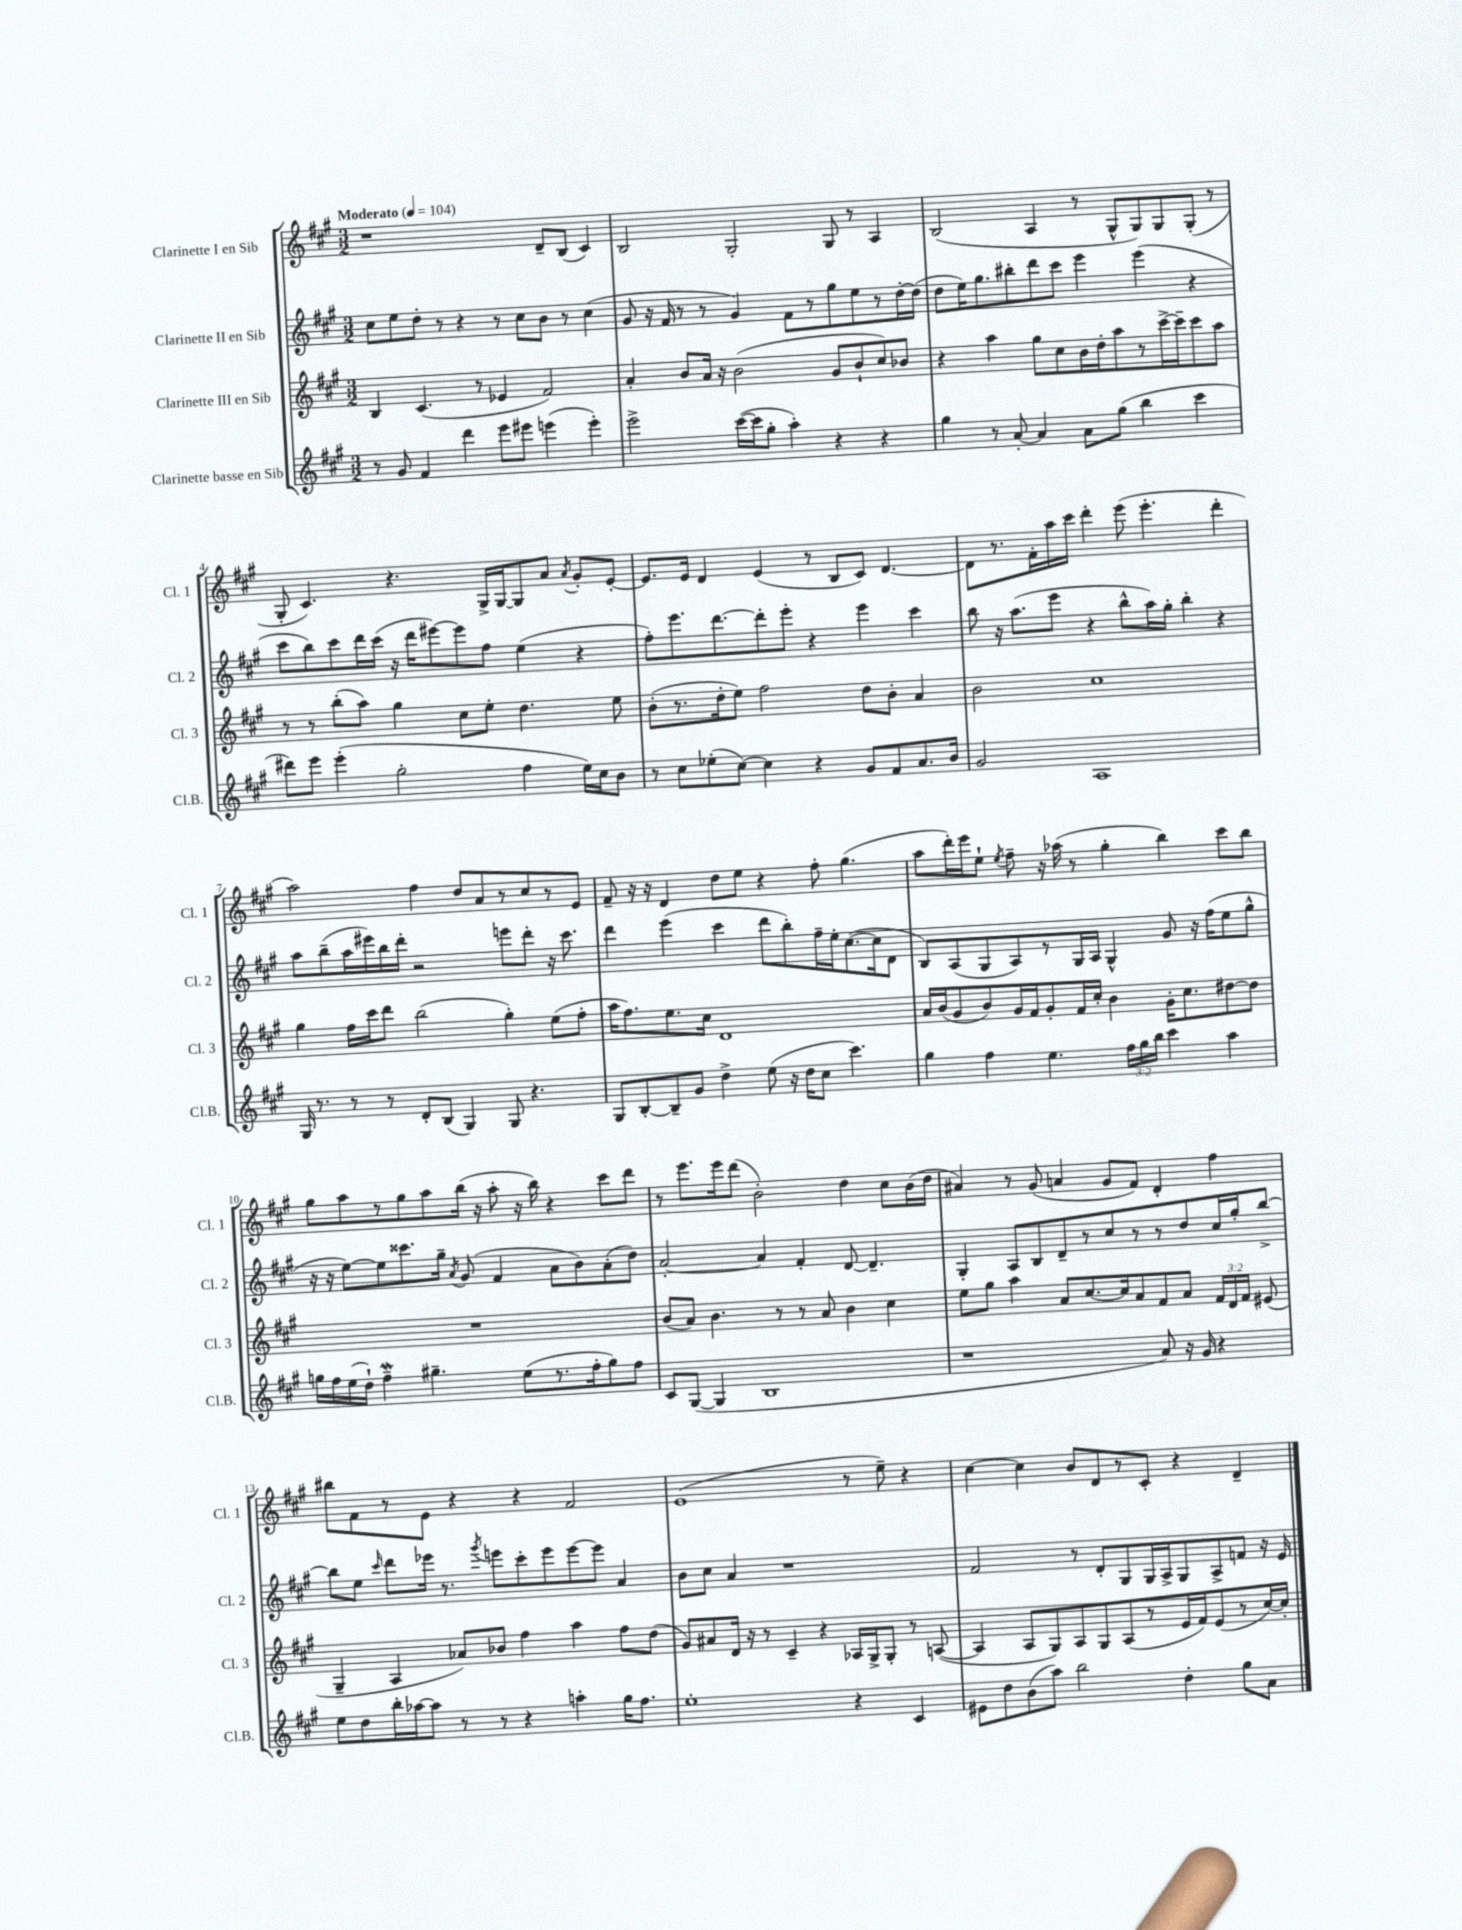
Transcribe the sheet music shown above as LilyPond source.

<<
\new StaffGroup <<
\new Staff = "s0" \with { instrumentName = "Clarinette I en Sib" shortInstrumentName = "Cl. 1" } {
    \clef treble \key a \major \numericTimeSignature \time 3/2 \tempo "Moderato" 4 = 104
    \autoBeamOff r1 d'8[-- b8]( cis'4) |
    b2 gis2-. gis8 r8 a4 |
    b2( a4 r8 gis8[-^ gis8) gis8 gis8]-.( r8 |
    gis8-. cis'4.) r4. gis16[-> gis16~ gis8 a'8] \acciaccatura { a'8 } gis'8[-. e'8]~-. |
    e'8.[ e'16] d'4 e'4( r8 b8[ cis'8]) d'4.~ |
    d'8[ r8. fis'16-. a''16 cis'''16] d'''4-. e'''8( e'''4.-. d'''4-. |
    a''2) fis''4 d''8[ a'8 r8 cis''8 r8 e'8] |
    fis'8-- r16 r16 d'4 d''8[ e''8] r4 fis''8-. gis''4.( |
    a''8[ d'''16-.) e'''16 e''8]-! \acciaccatura { e''8 } fis''8-- r16 aes''16( r8 gis''4-. b''4) cis'''8[ b''8] |
    gis''8[ a''8 r8 gis''8 a''8 b''16]( r16 a''8-. r16 b''16) r4 cis'''8[ d'''8] |
    r8 e'''8.[ e'''16 d'''8]( b'2-.) d''4 cis''8[ b'16( d''16] |
    ais'4) r8 gis'8( a'4 gis'8[ fis'8]) d'4-. fis''4 |
    bis''8[ fis'8 r8 e'8] r4 r4 fis'2 |
    e'1( r8 e''8--) r4 |
    cis''4~ cis''4 b'8[ d'8 r8 cis'8]-. r4 d'4-- \bar "|." |
}
\new Staff = "s1" \with { instrumentName = "Clarinette II en Sib" shortInstrumentName = "Cl. 2" } {
    \clef treble \key a \major \numericTimeSignature \time 3/2
    \autoBeamOff cis''8[ e''8 d''8]-. r8 r4 r8 cis''8[ b'8] r8 cis''4( |
    gis'8 r16 fis'16 r8 r8 gis'4) fis'8[ r8 gis''8 e''8 r8 d''16~-. d''16]( |
    d''8[ e''16) gis''8. bis''8-. d'''8 cis'''8] e'''4 e'''4( r4 |
    cis'''8[ b''8) cis'''8 d'''16 cis'''16]( r16 d'''16[ eis'''8~) eis'''8 fis''8] e''4( r4 |
    fis''8[-.) e'''8. d'''8.~ d'''8-. e'''8]-. r4 e'''4 cis'''4 |
    b''8 r16 a''8.[( e'''8] r4 b''8[-^ a''16) gis''16]-. b''4-. r4 |
    a''8[ b''8--( a''16 eis'''16) b''16 d'''16]-. r2 e'''8[ d'''8]-. r16 cis'''8. |
    d'''4 e'''4( cis'''4 d'''8[ b''8-.) fis''16-- e''16-. cis''8.~( cis''16 d'8] |
    b8[) a8( gis8 a8) r8 gis16 a16] gis4-^ gis'8 r16 fis''16[( e''8 gis''8]-^ |
    r16 r16 e''8[~) e''8 cisis'''8. gis''16]-- \acciaccatura { a'8 } gis'8( fis'4 a'8[ b'8) a'8-.( d''8]) |
    a'2~-. a'4 fis'4-. d'8~ d'4.-- |
    gis4-. a8[ b8 d'8-- r8 cis''8 r8 r8 d''8 cis''16 gis''16-. b''8]~-> |
    b''8[ e''8] \grace { cis'''16 } d'''8[ ees'''16] r8. \acciaccatura { gis'''8 } e'''8[ cis'''8-. e'''8 e'''8~ e'''8] a'4 |
    b'8[ cis''8] a'4 r1 |
    fis'2 r8 d'8[-. gis8 gis16 a16-> gis8 a8-> f'8] r16 e'16 \bar "|." |
}
\new Staff = "s2" \with { instrumentName = "Clarinette III en Sib" shortInstrumentName = "Cl. 3" } {
    \clef treble \key a \major \numericTimeSignature \time 3/2 \override Staff.TupletNumber.text = #tuplet-number::calc-fraction-text
    \autoBeamOff b4 cis'4.( r8 ees'4 fis'2) |
    a'4-. b'8[ a'16] r16 b'2( gis'8[ b'8-! cis''8) bes'8] |
    r4 a''4 gis''8[ cis''8 b'16 d''16-. a''8 r8 cis'''16~-> cis'''16-- cis'''8 a''8] |
    r8 r8 b''8[-.( a''8]) gis''4 cis''8[ e''8]-. d''4. e''8 |
    b'8[-.( r8. d''16-. e''8]) fis''2 d''8[ b'8]-. a'4 |
    b'2 cis''1 |
    gis''4 fis''16[ cis'''16 d'''8] b''2( gis''4-.) e''8[( fis''8]-. |
    a''16[ fis''8.) e''8. cis''16] d'1 |
    a'16[ b'16( gis'8 b'8) gis'16 fis'16 gis'8-. fis'16 cis''16]-. b'4 gis'16[-. cis''8. dis''8~ dis''8] |
    R1. |
    b'8[( a'8]) b'4. r8 r8 a'8 b'4 cis''4 |
    e''8[ gis''8] a''4 a'8[ cis''8.~ cis''16 a'8 fis'8 a'8] \tuplet 3/2 { fis'16[ d'16 fis'16] } eis'8( |
    gis4-- a4 aes'8[) bes'8] fis''4 a''4 fis''8[ d''8]( |
    gis'8[) ais'8 d'16] r16 r8 cis'4-- r4 aes16[ gis16-> gis8]-. r8 a8~( |
    a4 a8[ gis8) a8 gis8 a8( r8 e'16 fis'16) e'8( r8 cis''16~) cis''16]-. \bar "|." |
}
\new Staff = "s3" \with { instrumentName = "Clarinette basse en Sib" shortInstrumentName = "Cl.B." } {
    \clef treble \key a \major \numericTimeSignature \time 3/2 \override Staff.TupletNumber.text = #tuplet-number::calc-fraction-text
    \autoBeamOff r8 gis'8 fis'4 d'''4 e'''8[ eis'''8] e'''4( e'''4-.) |
    e'''2-> cis'''16[~( cis'''16 gis''8]-. a''4-.) r4 r4 |
    gis''4 r8 a'8~-. a'4 a'8[ gis''8]( b''4 cis'''4 |
    dis'''8[) e'''8] e'''4-.( gis''2-. fis''4 e''16[) cis''16 b'8] |
    r8 cis''8[ ees''8-.( cis''8]~) cis''4 r4 gis'8[ fis'8 a'8. b'16] |
    gis'2 a1 |
    gis16 r8. r8 r8 d'8[-. b8]( gis4) gis8 r4. |
    gis8[ b8~-. b8-- gis'8] d''4-> e''8( r16 d''16[ cis''8] cis'''4.) |
    gis''4 fis''4 e''4. \tuplet 3/2 { fis''16[ gis''16 b''16] } cis'''4 a''4 |
    g''16[ fis''16 e''16( d''16]-!) fis''4--\mordent gis''4.-- e''8[( r8. fis''16-. gis''8) fis''8] |
    cis'8[ gis8]~( gis4 b1 |
    r1 a'8) r16 gis'16 r4 |
    e''8[ d''8 b''16-. aes''16~ aes''8] r8 r8 r4 a''4-. gis''16[ fis''8.] |
    e''1-. r4 cis'4 |
    eis'8[ d''8 b'8( a''8]) b''2 d''4-. gis''8[ a'8] \bar "|." |
}
>>
>>
